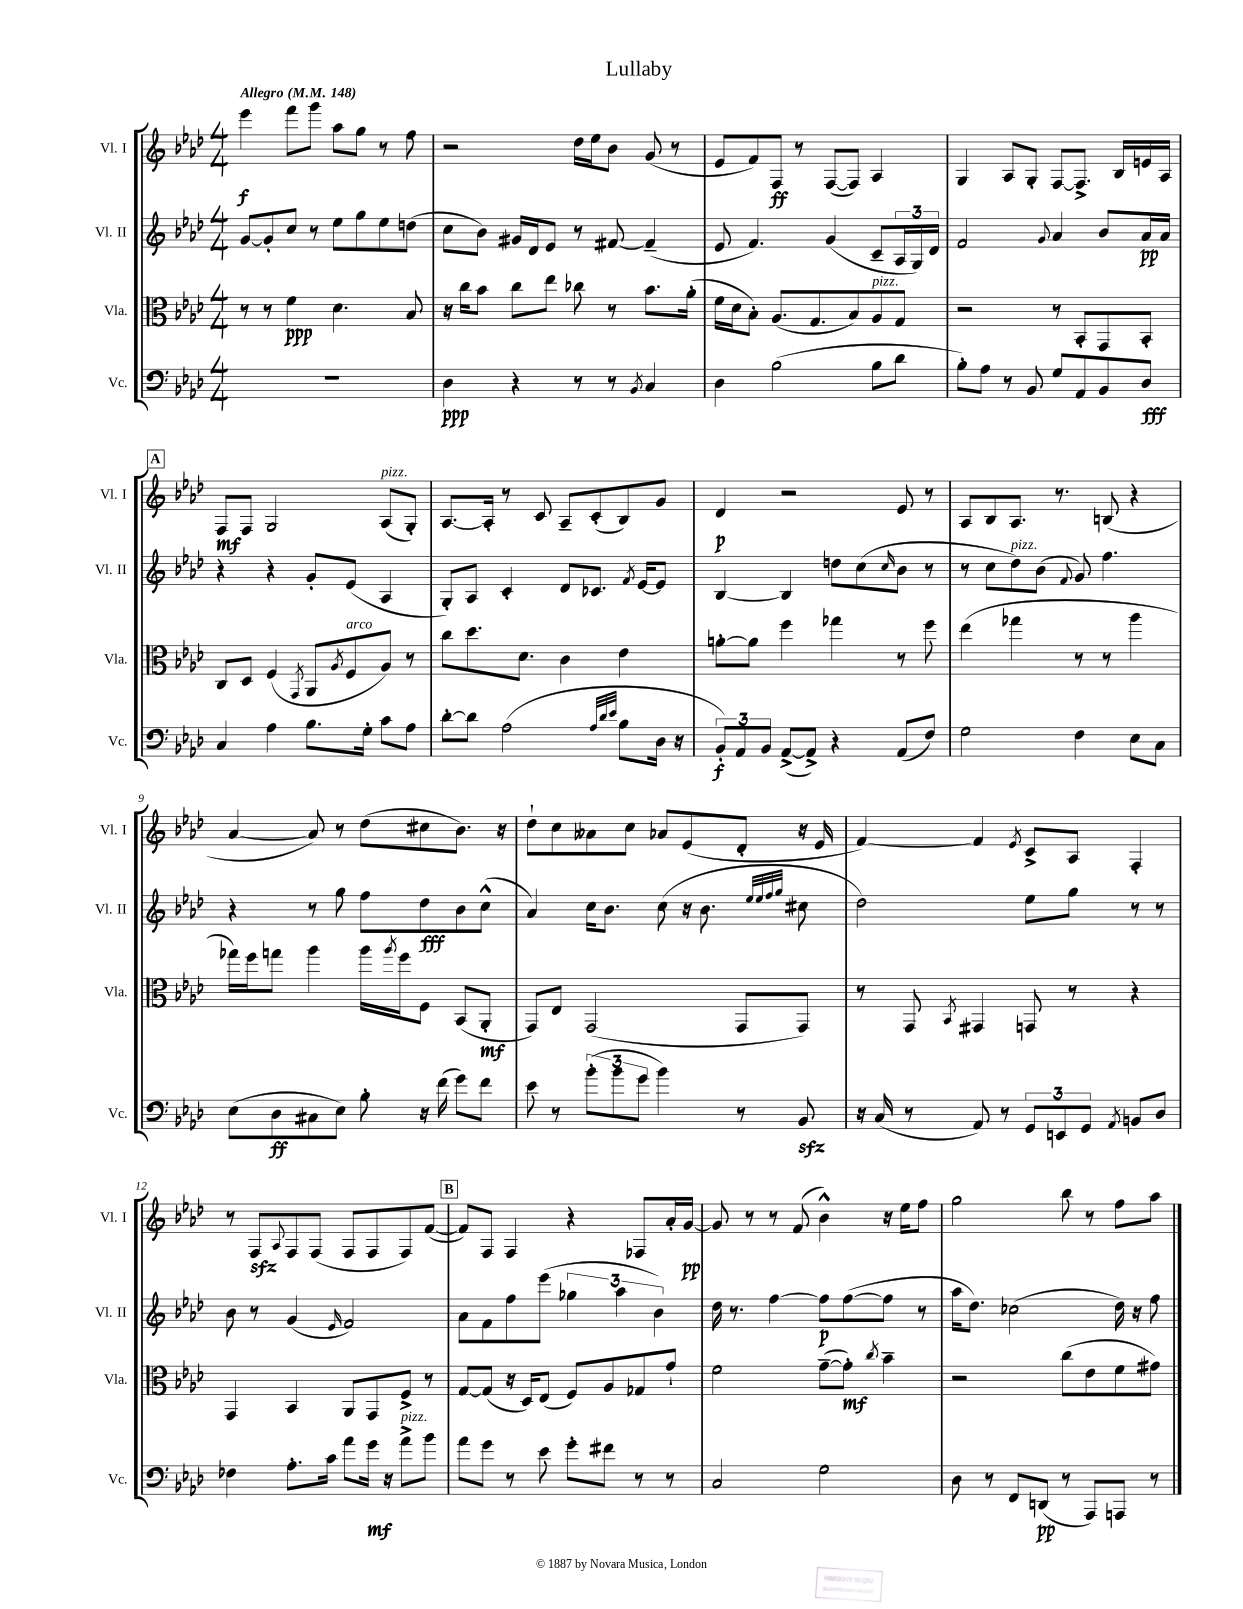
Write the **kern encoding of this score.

**kern	**kern	**kern	**kern
*staff4	*staff3	*staff2	*staff1
*clefF4	*clefC3	*clefG2	*clefG2
*k[b-e-a-d-]	*k[b-e-a-d-]	*k[b-e-a-d-]	*k[b-e-a-d-]
*M4/4	*M4/4	*M4/4	*M4/4
*MM148	*MM148	*MM148	*MM148
1r	8r	[8g	4eee-
.	8r	8g']	.
.	4f	8cc	8fff
.	.	8r	8ggg
.	4.d-	8ee-	8aa-
.	.	8gg	8gg
.	.	8ee-	8r
.	8B-	(8dd	8ff
=	=	=	=
4D-	16r	8cc	2r
.	16cc	.	.
.	8b-	8b-)	.
4r	8cc	16g#	.
.	.	16d-	.
.	8ee-	8e-	.
8r	8cc-	8r	16dd-
.	.	.	16ee-
8r	8r	[8f#	8b-
8qBB-	.	.	.
4C	8.b-	(4f#~]	(8g
.	.	.	8r
.	(16a-'	.	.
=	=	=	=
4D-	16f	8e-	8e-
.	16d-	.	.
.	8B-')	4.f)	8f)
(2B-	(8.A-	.	8F
.	.	.	8r
.	8.G	.	.
.	.	(4g	([8F
.	8B-)	.	8F])
8B-	8A-	8c~	4A-
8d-	8G	24A-	.
.	.	24G)	.
.	.	24d-	.
=	=	=	=
8B-')	2r	2f	4G
8A-	.	.	.
8r	.	.	8A-
8BB-	.	.	8G'
.	.	8qqg	.
8G	8r	4a-	[8F
8AA-	8BB-'	.	8.F^]
8BB-	8GG	8b-	.
.	.	.	16B-
8D-	8BB-'	16a-	16e
.	.	16a-	16A-
=	=	=	=
4C	8C	4r	8F
.	8D-	.	8F
4A-	(4F	4r	2G
.	8qGG	.	.
8.B-	8AA-	8g'	.
.	8qA-	.	.
.	8F	(8e-	.
16G'	.	.	.
8c	8A-)	4A-	(8A-
8A-	8r	.	8G')
=	=	=	=
[8d-'	8cc	8G')	[8.A-
8d-]	8.dd-	8A-	.
.	.	.	16A-']
(2A-	.	4c'	8r
.	8.d-	.	.
.	.	.	8c
.	4c	8d-	8A-~
.	.	8.c-	(8c'
32qqA-	.	.	.
32qqd-	.	.	.
32qqe-	.	.	.
8B-	4e-	.	8B-)
.	.	8qf	.
.	.	[16e-	.
16D-	.	8e-]	8g
16r	.	.	.
=	=	=	=
12BB-')	[8a'	[4B-	4d-
12AA-	.	.	.
.	8a]	.	.
12BB-	.	.	.
([8AA-^	4ff	4B-]	2r
8AA-^])	.	.	.
4r	4gg-	8dd	.
.	.	(8cc	.
.	.	16qqcc	.
(8AA-	8r	8b-	8e-
8F)	8ff	8r	8r
=	=	=	=
2G	(4ee-	8r	8A-
.	.	8cc	8B-
.	4gg-	8dd-)	8.A-
.	.	(8b-	.
.	.	.	8.r
.	.	8qqf	.
4F	8r	8g)	.
.	8r	4.ff	(8B
8E-	4aa-	.	4r
8C	.	.	.
=	=	=	=
(8E-	16gg-)	4r	[4a-
.	16ff	.	.
8D-	8gg	.	.
8C#	4aa-	8r	8a-])
8E-)	.	8gg	8r
8B-'	16aa-	8ff	(8dd-
.	8qaa-	.	.
.	16ff	.	.
16r	8F	8dd-	8cc#
(16f	.	.	.
8g)	(8BB-	8b-	8.b-)
8f	8AA-'	(8cc^^	.
.	.	.	16r
=	=	=	=
8e-	8GG)	4a-)	8dd-`
8r	8E-	.	8cc
(12b-'	(2GG	16cc	8a--
.	.	8.b-	.
12b-	.	.	.
.	.	.	8cc
12g	.	.	.
4b-)	.	(8cc	8a-
.	.	16r	(8e-
.	.	8.b-	.
8r	8GG	.	8d-'
.	.	32qqee-	.
.	.	32qqee-	.
.	.	32qqff	.
.	.	32qqgg	.
8BB-	8GG)	8cc#	16r
.	.	.	16e-
=	=	=	=
16r	8r	2dd-)	[4f)
(16C	.	.	.
8r	8GG	.	.
.	8qBB-	.	.
8AA-)	4GG#	.	4f]
8r	.	.	.
.	.	.	8qe-
12GG	8GG	8ee-	8c^
12EE	.	.	.
.	8r	8gg	8A-
12GG	.	.	.
8qAA-	.	.	.
8BB	4r	8r	4F'
8D-	.	8r	.
=	=	=	=
4F-	4GG	8b-	8r
.	.	8r	8F
.	.	.	8qqA-
8.A-'	4BB-	(4g	8F
.	.	.	(8F
16c	.	.	.
.	.	16qqe-	.
8a-	8AA-	2f)	8F
16g	8GG	.	8F
16r	.	.	.
8a-^	8F^	.	8F)
8b-	8r	.	([8f
=	=	=	=
8a-	[8G	8a-	8f])
8g	(8G]	8f	8F
8r	16r	8ff	4F
.	16D-)	.	.
8e-	(8E-	(8eee-	.
8g'	8F)	6gg-	4r
8f#	8A-	.	.
.	.	6aa-	.
8r	8G-	.	8F-
.	.	6b-)	.
8r	8g`	.	16a-'
.	.	.	[16g
=	=	=	=
2C	2f	16dd-	8g]
.	.	8.r	.
.	.	.	8r
.	.	[4ff	8r
.	.	.	(8f
2G	([8g~	8ff]	4b-^^)
.	8g'])	([8ff	.
.	8qcc	.	.
.	4b-~	8ff]	16r
.	.	.	16ee-
.	.	8r	8ff
=	=	=	=
8D-	2r	16aa-	2gg
.	.	8.dd-)	.
8r	.	.	.
8FF	.	(2cc-	.
(8DD	.	.	.
8r	(8cc	.	8bb-
8AAA-)	8e-	.	8r
8AAA	8f	16dd-)	8ff
.	.	16r	.
8r	8g#)	8ff	8aa-
==	==	==	==
*-	*-	*-	*-
